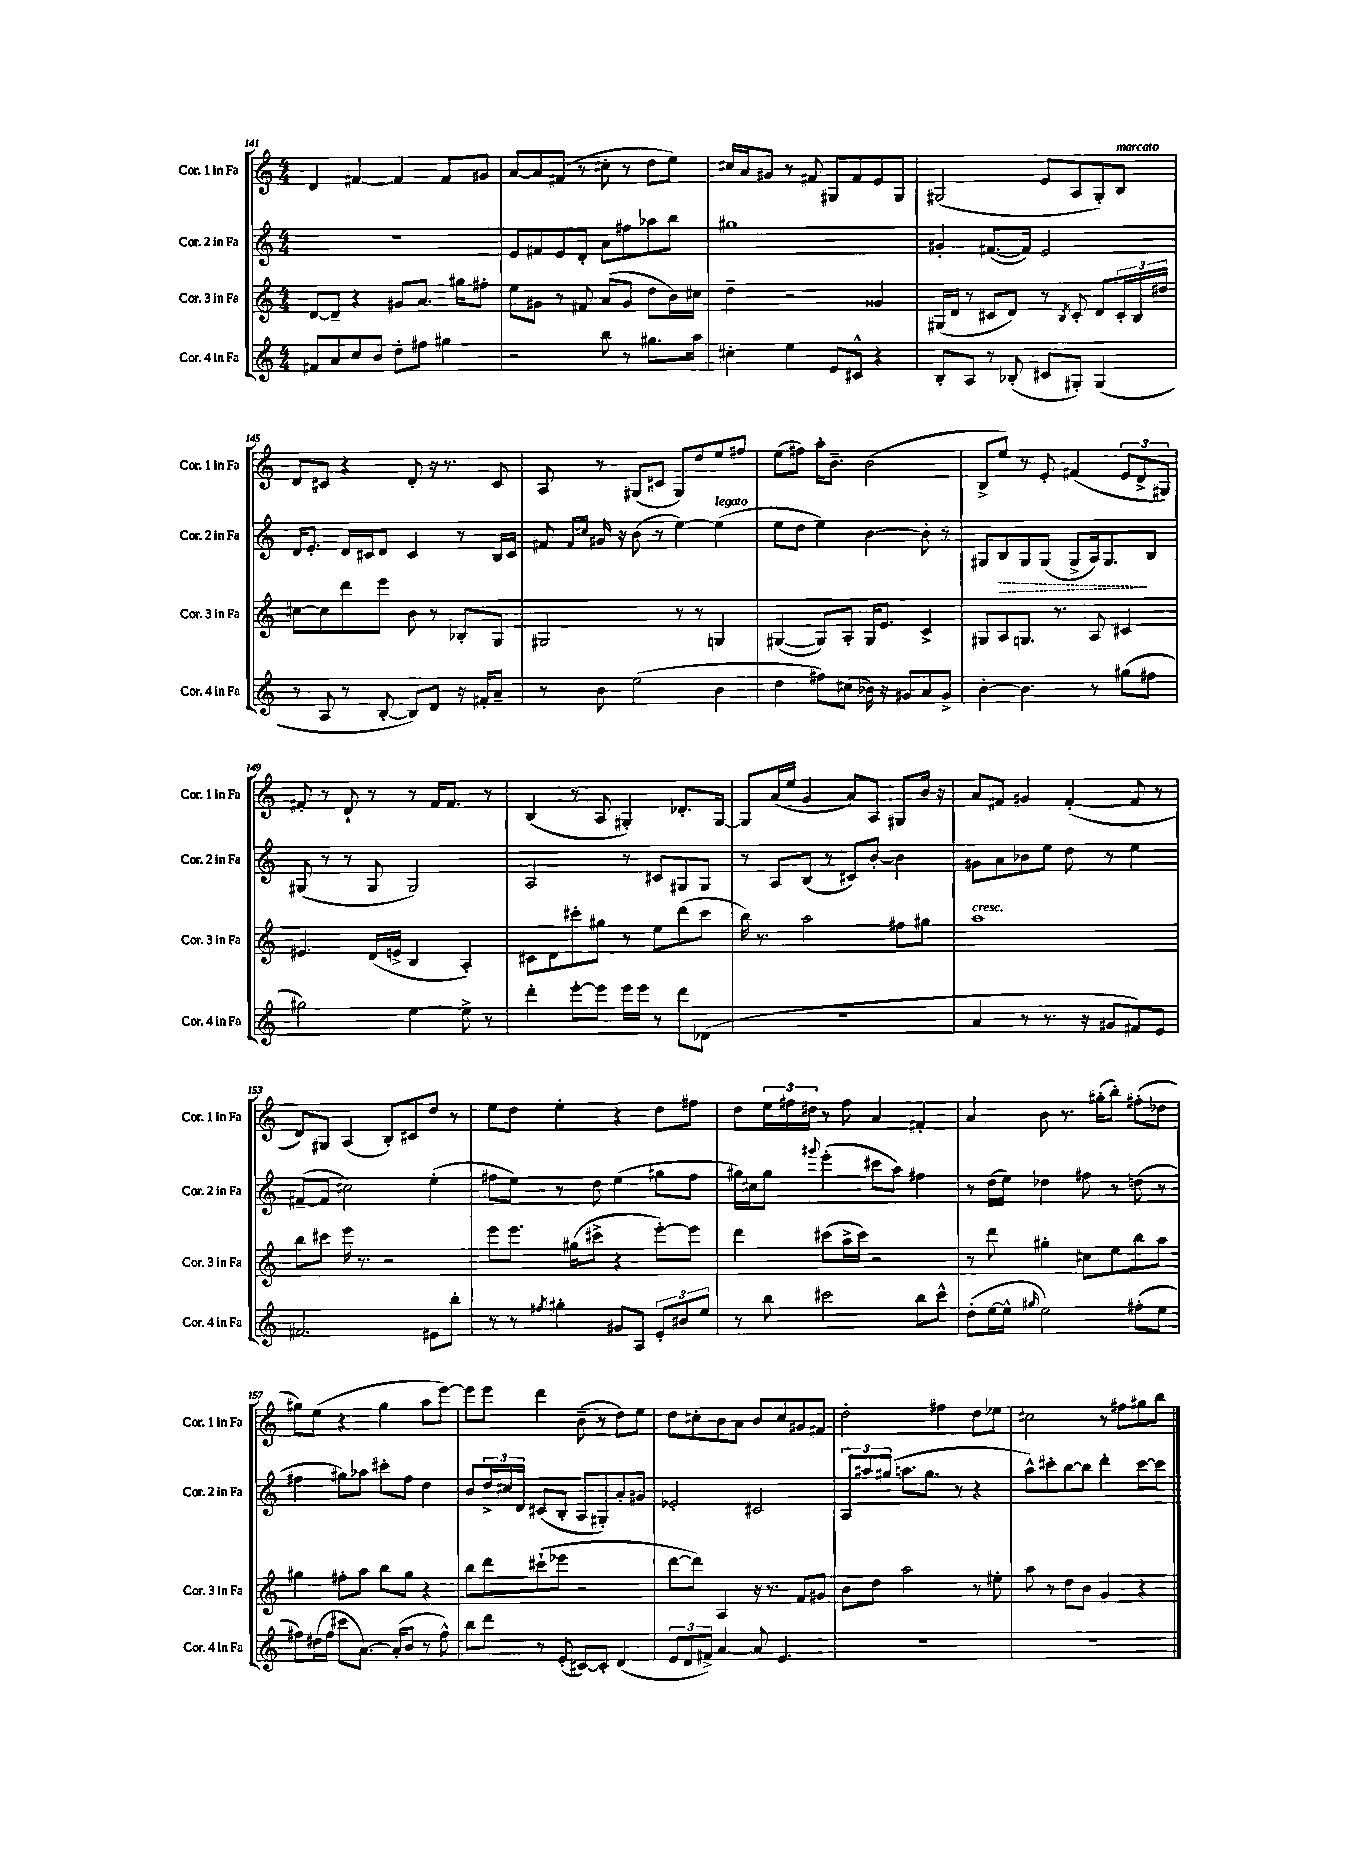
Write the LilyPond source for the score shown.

<<
\new StaffGroup <<
\new Staff = "s0" \with { instrumentName = "Cor. 1 in Fa" shortInstrumentName = "Cor. 1 in Fa" } {
    \clef treble \key c \major \numericTimeSignature \time 4/4
    d'4 fis'4~ fis'4 fis'8 gis'8 |
    a'8~ a'8 fis'8( r8 cis''8-. r8 d''8 e''8) |
    cis''16 a'16 gis'8 r8 fis'8 gis8 fis'8 e'8 gis8 |
    gis2( e'8 a8 gis8-.) b8^\markup { \italic "marcato" } |
    d'8 cis'8 r4 d'8-. r16 r8. cis'8 |
    a8 r8 gis8( cis'8 gis8) d''8 e''8 fis''8 |
    e''8( fis''8) a''16-. b'8.-- b'2( |
    b8-> e''8) r8 e'8-. fis'4( \tuplet 3/2 { e'8 d'8-> gis8) } |
    fis'8-. r8 d'8-! r8 r8 fis'16 fis'8. r8 |
    b4( r8 a8 gis4-.) des'8.-. gis16~ |
    gis8 a'16( e''16 g'4 a'8) a8 gis8 b'16 r16 |
    a'8 fis'8 gis'4 fis'4~-.( fis'8 r8 |
    d'8) gis8 a4( b8-.) cis'8 d''8 r8 |
    e''8 d''8 e''4-. r4 d''8 fis''8 |
    d''8 \tuplet 3/2 { e''16 fis''16 dis''16 } r8 fis''8 a'4 fis'4-. |
    a'4 b'8 r8. gis''16-.( b''8-.) fis''8-.( des''8 |
    gis''8) e''8( r4 gis''4 a''8 e'''8~) |
    e'''8 e'''8 d'''4 b'8--( r8 d''8) e''8 |
    d''8 cis''8-. b'8 a'8 b'8 cis''8 gis'8 fis'8 |
    d''2-. fis''4 d''8 ees''8 |
    cis''2 r8 fis''8 gis''8 b''8 \bar "|." |
}
\new Staff = "s1" \with { instrumentName = "Cor. 2 in Fa" shortInstrumentName = "Cor. 2 in Fa" } {
    \clef treble \key c \major \numericTimeSignature \time 4/4
    R1 |
    e'8 fis'8 e'8 d'8-. a'8 fis''8 aes''8 b''8 |
    gis''1 |
    gis'4-. fis'8.~( fis'16) e'2 |
    d'16 e'8.-. d'16 cis'16 d'8 cis'4 r8 b16 cis'16 |
    fis'8 \grace { fis'16 cis''16 } gis'16 r16 b'8( r8 e''4~) e''4^\markup { \italic "legato" }( |
    e''8 d''8 e''4) b'4~ b'8-. r8 |
    gis8 \once \override Hairpin.style = #'dashed-line b8\> gis8 gis8( gis8-> a16) gis8.\! b8 |
    gis8( r8 r8 gis8 gis2) |
    a2 r8 cis'8 gis8 gis8 |
    r8 a8 b8( r8 cis'8) b'8~-. b'4 |
    gis'8 a'8 bes'8 e''8 d''8 r8 e''4 |
    fis'8~--( fis'8 cis''2) e''4-.( |
    fis''8 e''8) r8 d''8 e''4( gis''8 fis''8 |
    gis''16) cis''16 gis''8 \appoggiatura { gis'''8 } e'''4-.( cis'''8 a''8) fis''4 |
    r8 d''16( e''16) des''4 fis''8 r8 d''8( r8 |
    fis''4 gis''8) aes''8 cis'''8-. fis''8 d''4 |
    b'8 \tuplet 3/2 { d''16-> cis''16 d'16 } cis'8( b8-. a8 gis8-.) a'8-. gis'8 |
    ees'2-. cis'2 |
    \tuplet 3/2 { a8 ais''8 gis''8( } a''8. gis''8. r8 r4 |
    a''8-^) cis'''8-. b''8~ b''8 d'''4-. cis'''8~ cis'''8 \bar "|." |
}
\new Staff = "s2" \with { instrumentName = "Cor. 3 in Fa" shortInstrumentName = "Cor. 3 in Fa" } {
    \clef treble \key c \major \numericTimeSignature \time 4/4
    d'8~ d'8-- r4 gis'8 a'8. gis''16 fis''8-. |
    e''8 gis'8 r8 fis'8 a'8( gis'8 d''8 b'16) cis''16 |
    d''4-- r2 gisis'4 |
    gis16( d'16 r8 cis'8 d'8) r8 \acciaccatura { b8 } cis'8-. d'8 \tuplet 3/2 { cis'16-. b16 dis''16 } |
    cis''8~ cis''8 d'''8 e'''8 b'8 r8 bes8-. g8 |
    gis2 r8 r8 g4 |
    gis4~( gis8) a8-. gis16 e'8. c'4-> |
    gis8 a8 g8. r8. a8 cis'4 |
    eis'4. d'16( e'16-> b4 a4-.) |
    cis'8 d'8 cis'''8-. gis''8 r8 e''8 d'''8( cis'''8 |
    b''16) r8. a''2 fis''8 gis''8 |
    a''1^\markup { \italic "cresc." } |
    b''8 cis'''8 e'''16 r8. r2 |
    e'''8 e'''8. gis''16( cis'''8-> r4 e'''8~-.) e'''8 |
    d'''4 cis'''8( a''16-> cis'''16) r2 |
    r8 d'''8 gis''4-. cis''8 e''8 b''8 a''8 |
    gis''4 fis''8-. a''8 b''8 gis''8 r4 |
    b''8 d'''8 cis'''8-!( ees'''8 r2 |
    d'''8~ d'''8) a4 r16 r8. f'8 gis'8 |
    b'8 d''8 a''2 r8 eis''8-. |
    a''8 r8 d''8 b'8 g'4 r4 \bar "|." |
}
\new Staff = "s3" \with { instrumentName = "Cor. 4 in Fa" shortInstrumentName = "Cor. 4 in Fa" } {
    \clef treble \key c \major \numericTimeSignature \time 4/4
    fis'8 a'8 c''8 b'8 d''8-. fis''8 gis''4 |
    r2 b''8 r8 gis''8. a''16 |
    cis''4-. e''4 e'8 cis'8-^ r4 |
    b8-. a8 r8 bes8-.( cis'8 gis8-.) gis4( |
    r8 a8 r8 b8~-. b8) d'8 r16 fis'16-. a'8-- |
    r8 b'8 e''2( b'4 |
    d''4 fis''8) cis''8( bes'16) r16 gis'8 a'8 gis'8-> |
    b'4~-. b'4. r8 gis''8( fis''8 |
    gis''2) e''4~ e''8-> r8 |
    d'''4-. e'''8~-. e'''8 e'''16 e'''16 r8 d'''8 des'8( |
    R1 |
    a'4 r8 r8. r16 gis'8 fis'8) e'8 |
    fis'2. eis'8 b''8-. |
    r8 r8 \acciaccatura { fis''8 } gis''4-. gis'8 a8 \tuplet 3/2 { e'8-. bis'8 e''8 } |
    r8 b''8 cis'''2 b''8 cis'''8-^ |
    d''8-.( e''16~ e''16-^ \grace { gis''16 } e''2) fis''8-.( e''8 |
    fis''8) dis''16( fis''16 cis'''8 a'8.~) a'16-.( b'8 r8 fis''8-^) |
    b''8 d'''8 r8 e'8-.( cis'8~) cis'8-. d'4( |
    \tuplet 3/2 { e'8 d'8 fis'8->) } a'4~ a'8 e'4. |
    R1 |
    R1 \bar "|." |
}
>>
>>
\layout { \context { \Score currentBarNumber = #141 } }
